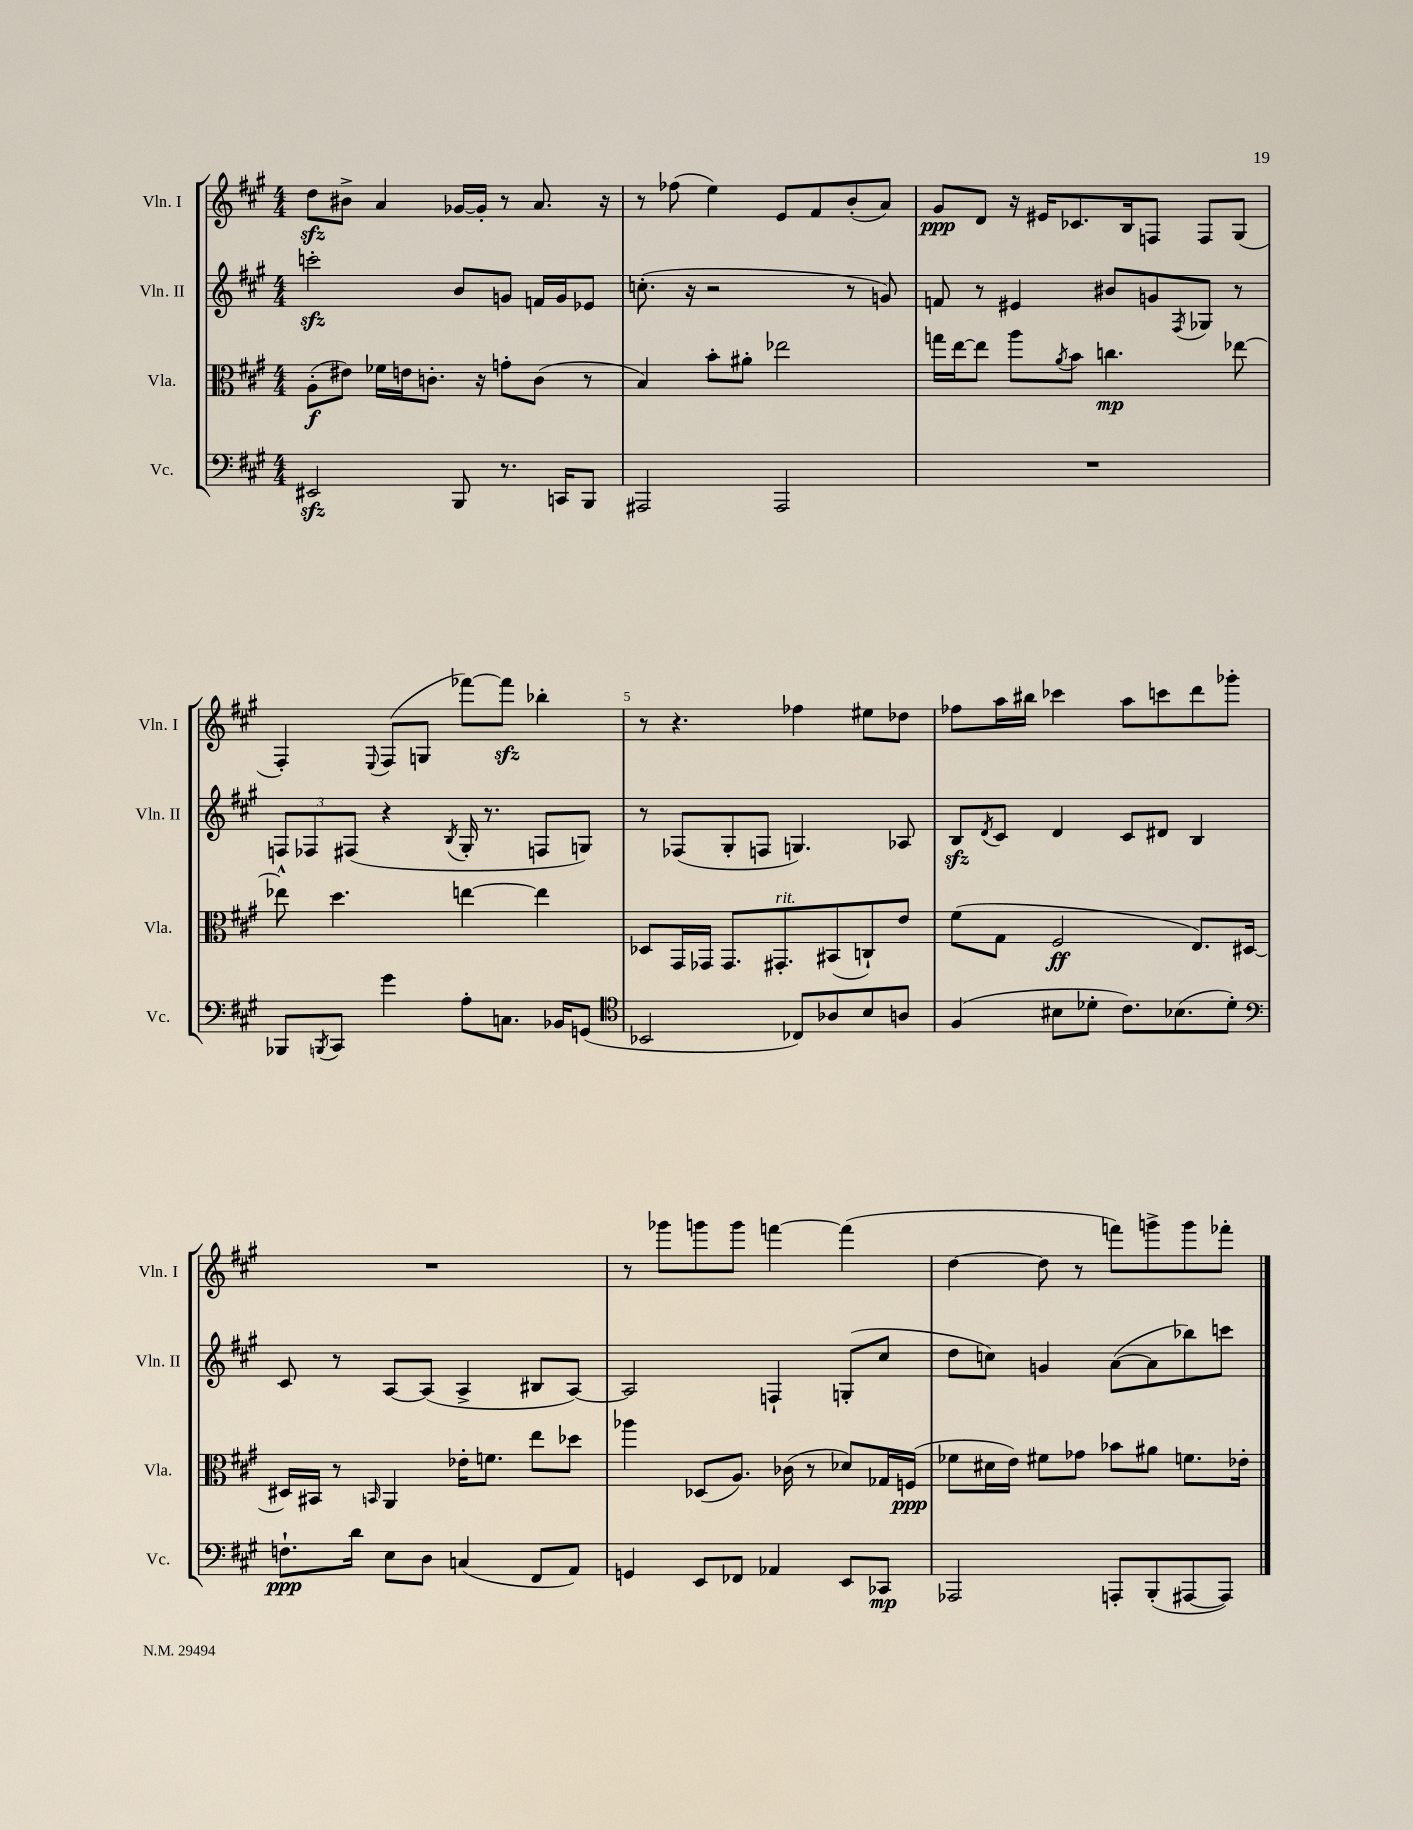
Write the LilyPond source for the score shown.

<<
\new StaffGroup <<
\new Staff = "s0" \with { instrumentName = "Vln. I" shortInstrumentName = "Vln. I" } {
    \clef treble \key a \major \numericTimeSignature \time 4/4
    d''8\sfz bis'8-> a'4 ges'16~ ges'16-. r8 a'8. r16 |
    r8 fes''8( e''4) e'8 fis'8 b'8-.( a'8) |
    gis'8\ppp d'8 r16 eis'16 ces'8. b16 f8 f8 gis8( |
    fis4-.) \appoggiatura { e8 } fis8( g8 fes'''8~) fes'''8\sfz bes''4-. |
    r8 r4. fes''4 eis''8 des''8 |
    fes''8 a''16 bis''16 ces'''4 a''8 c'''8 d'''8 ges'''8-. |
    R1 |
    r8 ges'''8 g'''8 g'''8 f'''4~ f'''4( |
    d''4~ d''8 r8 f'''8) g'''8-> g'''8 fes'''8-. \bar "|." |
}
\new Staff = "s1" \with { instrumentName = "Vln. II" shortInstrumentName = "Vln. II" } {
    \clef treble \key a \major \numericTimeSignature \time 4/4
    c'''2-.\sfz b'8 g'8 f'16 g'16 ees'8 |
    c''8.-.( r16 r2 r8 g'8) |
    f'8 r8 eis'4 bis'8 g'8 \acciaccatura { fis8 } ges8 r8 |
    \tuplet 3/2 { f8 fes8 fis8( } r4 \acciaccatura { b8 } gis16-. r8. f8 g8) |
    r8 fes8( gis8-. f8 g4.) aes8 |
    b8\sfz \acciaccatura { d'8 } cis'8 d'4 cis'8 dis'8 b4 |
    cis'8 r8 a8~ a8( a4-> bis8 a8~) |
    a2 f4-! g8-.( cis''8 |
    d''8 c''8) g'4 a'8~( a'8 bes''8) c'''8 \bar "|." |
}
\new Staff = "s2" \with { instrumentName = "Vla." shortInstrumentName = "Vla." } {
    \clef alto \key a \major \numericTimeSignature \time 4/4
    a8-.\f( eis'8) fes'16 e'16 c'8.-. r16 g'8-. c'8( r8 |
    b4) b'8-. ais'8-. ees''2 |
    g''16 e''16~ e''8 a''8 \acciaccatura { a'8 } b'8 c''4.\mp ees''8~ |
    ees''8-^ d''4. e''4~ e''4 |
    des8 gis,16 ges,16 ges,8. gis,8.-.^\markup { \italic "rit." } bis,8( c8-!) e'8 |
    fis'8( gis8 fis2\ff e8.) dis16~ |
    dis16 bis,16 r8 \grace { b,16 } a,4 ees'16-. f'8. e''8 des''8 |
    aes''4 des8( a8.) ces'16( r8 des'8) ges16 f16\ppp( |
    fes'8 dis'16 e'16) fis'8 ges'8 bes'8 ais'8 f'8. ees'16-. \bar "|." |
}
\new Staff = "s3" \with { instrumentName = "Vc." shortInstrumentName = "Vc." } {
    \clef bass \key a \major \numericTimeSignature \time 4/4
    eis,2\sfz b,,8 r8. c,16 b,,8 |
    ais,,2 ais,,2 |
    R1 |
    bes,,8 \acciaccatura { b,,8 } cis,8 gis'4 a8-. c8. bes,16 g,8( |
    \clef tenor bes,2 ces8) aes8 b8 a8 |
    fis4( bis8 des'8-. cis'8.) bes8.( des'8-.) |
    \clef bass f8.-!\ppp d'16 e8 d8 c4( fis,8 a,8) |
    g,4 e,8 fes,8 aes,4 e,8 ces,8\mp |
    aes,,2 a,,8-. b,,8-.( ais,,8~ ais,,8) \bar "|." |
}
>>
>>
\layout { \context { \Score \override BarNumber.break-visibility = ##(#f #t #t) barNumberVisibility = #(every-nth-bar-number-visible 5) } }
